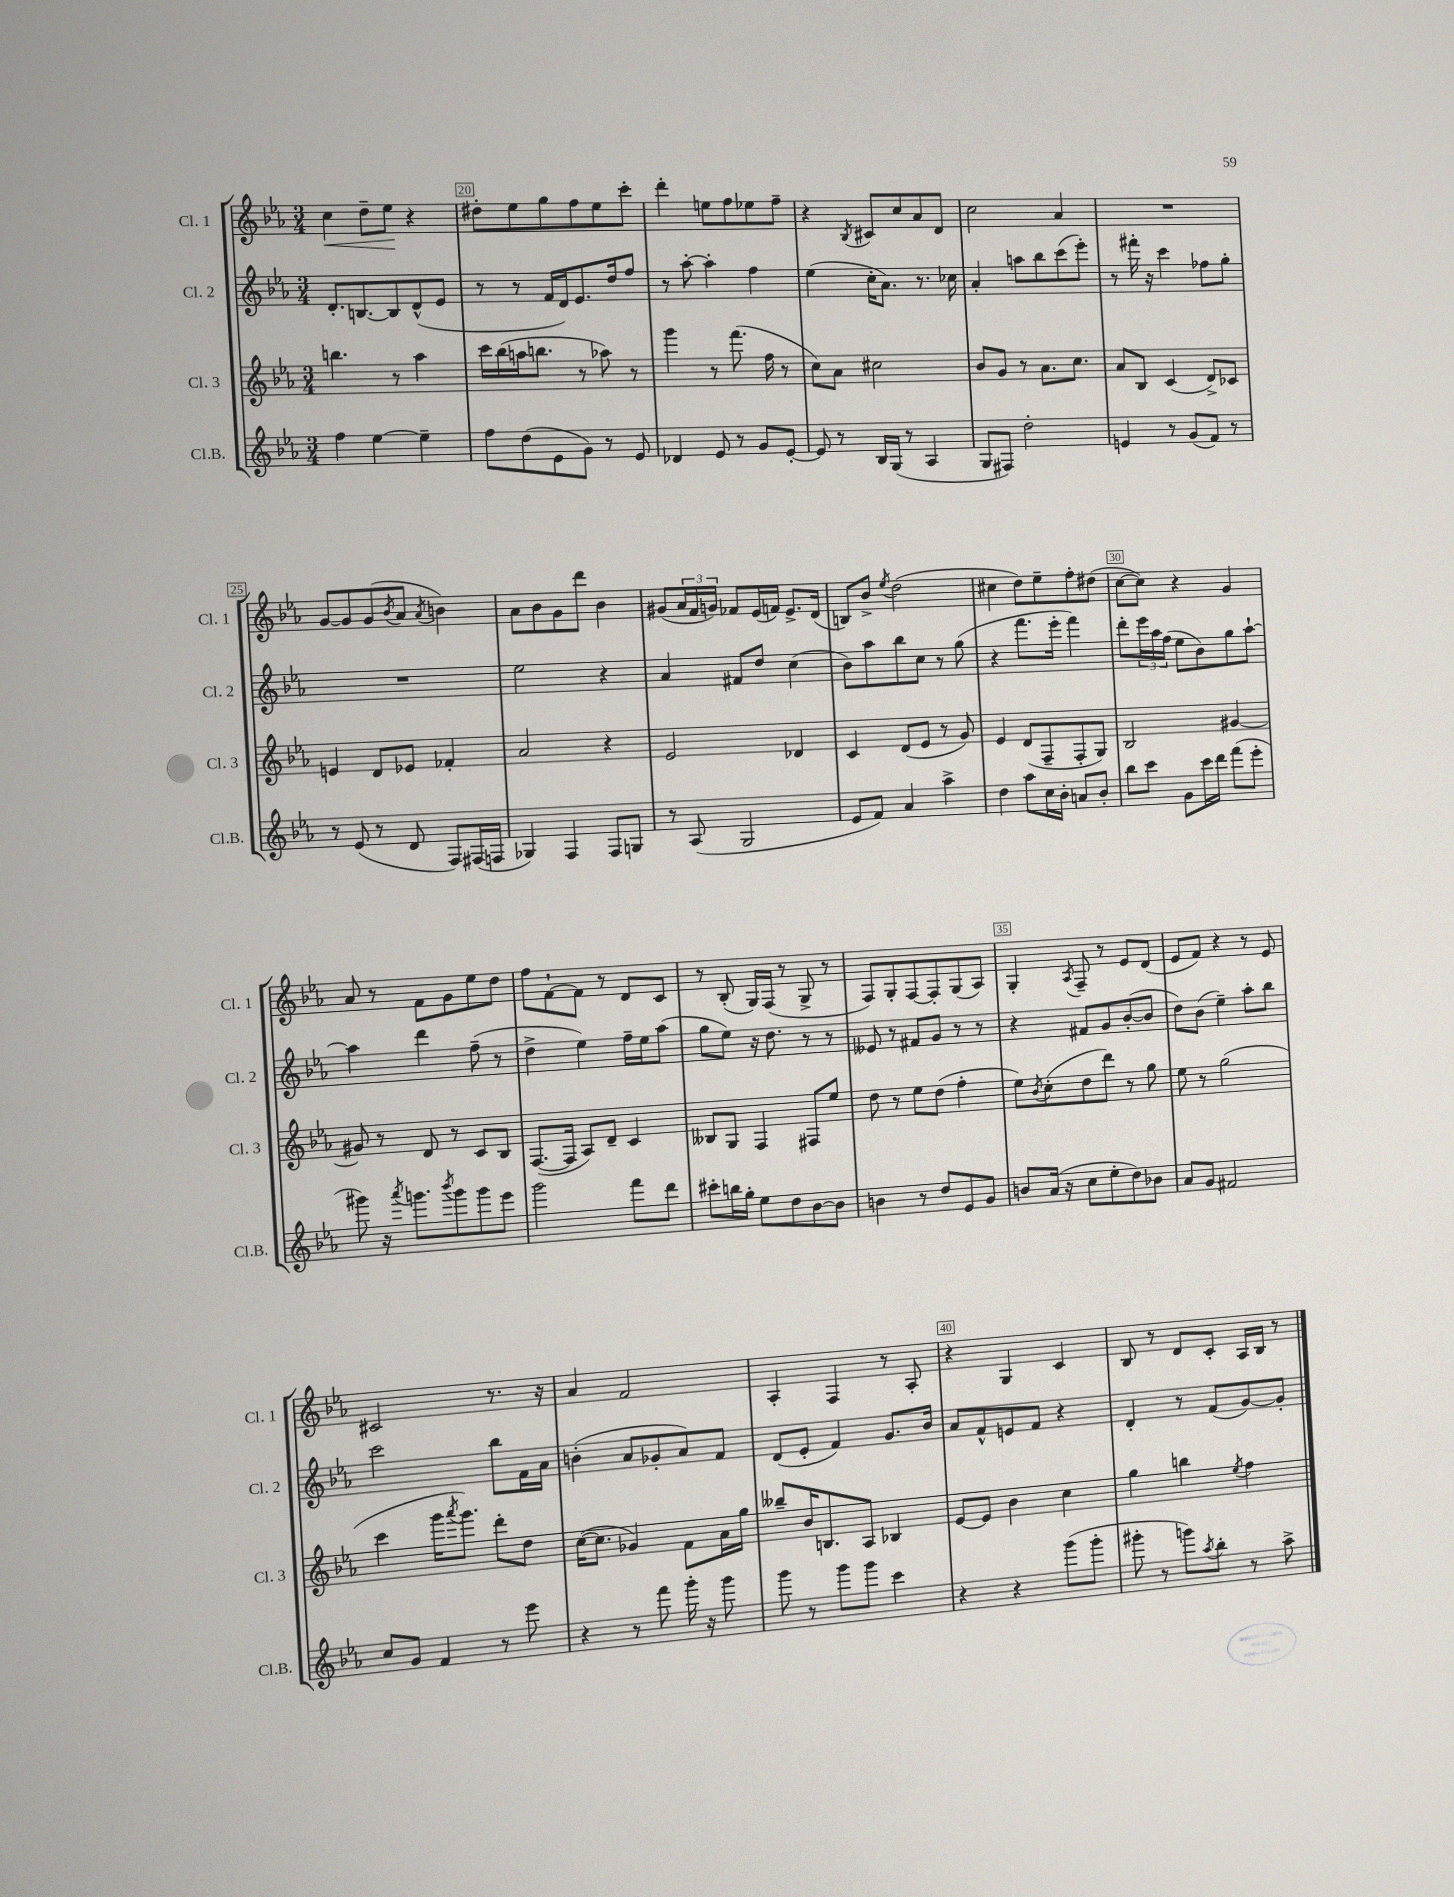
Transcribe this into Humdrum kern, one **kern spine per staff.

**kern	**kern	**kern	**kern
*staff4	*staff3	*staff2	*staff1
*clefG2	*clefG2	*clefG2	*clefG2
*k[b-e-a-]	*k[b-e-a-]	*k[b-e-a-]	*k[b-e-a-]
*M3/4	*M3/4	*M3/4	*M3/4
4ff\	4.bb\	8.d'/L	4cc\
.	.	[8.B/	.
[4ee-\	.	.	8dd~\L
.	8r	8B/]	8ee-\J
4ee-~\]	4aa-\	(8d^^/	4r
.	.	8e-/J	.
=	=	=	=
8ff\L	16ccc\LL	8r	8dd#'\L
.	(16bb-\	.	.
(8dd\	16aa\J	8r	8ee-\
.	8.bb\J	.	.
8e-\	.	16f/LL	8gg\
.	.	16d/J)	.
8g\J)	8r	8.e-/	8ff\
8r	8aa-\)	.	8ee-\
.	.	16dd/k	.
8e-/	8r	8ff/J	8ccc'\J
=	=	=	=
4d-/	4ggg\	8r	4ddd'\
.	.	[8aa-'\	.
8e-/	8r	4aa-'\]	8ee\L
8r	(8.fff\	.	8ff\
8g/L	.	4ff\	8ee-\
.	16ff\	.	.
[8e-'/J	8r	.	8ff~\J
=	=	=	=
8e-/]	8cc\L)	(4ee-\	4r
8r	8a-\J	.	.
.	.	.	8qB-/
16B-/LL	2cc#\	16cc'\LK	8c#/L
(16G/JJ	.	8.a-\J)	.
8r	.	.	8cc/
4A-/	.	8.r	8a-/
.	.	.	8d/J
.	.	16cc-\	.
=	=	=	=
8G/L	8b-/L	4a-'/	2cc\
8F#/J)	8g/J	.	.
2dd'\	8r	8aa\L	.
.	8.a-\L	8bb-\	.
.	.	(8ccc\	4a-/
.	8.cc\J	.	.
.	.	8eee-'\J)	.
=	=	=	=
4e/	8a-/L	8r	2.r
.	8B-/J	16fff#'\	.
.	.	16r	.
8r	(4c/	4ccc\	.
(8g/L	.	.	.
8f/J)	8d^/L)	8ff-\L	.
8r	8c-/J	8gg'\J	.
=	=	=	=
8r	4e/	2.r	[8g/L
(8e-/	.	.	8g/]
8r	8d/L	.	(8g/
.	.	.	8qb-/
8d/	8e-/J	.	8a-/J
.	.	.	8qa-/
8F/L)	4f-'/	.	4b\)
(16F#/L	.	.	.
16F/JJ	.	.	.
=	=	=	=
4G-/)	2a-/	2ee-\	8a-\L
.	.	.	8b-\
4F/	.	.	8g\
.	.	.	8ddd\J
8F/L	4r	4r	4b-\
8G/J	.	.	.
=	=	=	=
8r	2e-/	4a-/	(8g#/L
(8A-/	.	.	24a-/L
.	.	.	24f/
.	.	.	24g/JJ)
2G/	.	8f#/L	8f-/L
.	.	8dd/J	(16e-/L
.	.	.	16f/JJ)
.	4d-/	(4cc\	8.e-^/L
.	.	.	(16d/Jk
=	=	=	=
8e-/L	4c/	8b-\L)	8B/L)
8f/J)	.	8aa-\	8b-^/J
.	.	.	8qee-/
4a-/	(8d/L	8bb-\	(2dd\
.	8e-/J	8cc\J	.
4aa-^\	8r	8r	.
.	8g/)	(8gg\	.
=	=	=	=
4dd\	4e-/	4r	4cc#\
8aa-\L	(8d/L	8.fff\L	8dd\L)
16cc\L	8F~/	.	8ee-~\
16b-'\JJ	.	16eee-'\Jk	.
8a/L	8F'/	4fff\)	8ff'\
8b-'/J	8G/J)	.	(8dd#\J
=	=	=	=
8bb-\L	2B-/	8ddd'\L	[8cc\L
8ccc\J	.	24eee-\L	8cc\]J)
.	.	24aa-\	.
.	.	(24ff\JJ	.
8g\L	.	8ee-\L	4r
16ccc\L	.	8b-\)	.
16ddd\JJ	.	.	.
(8fff\L	[4g#/	8gg\	4g/
8eee-'\J	.	[8aa-`\J	.
=	=	=	=
8ggg#\)	8g#/]	4aa-\]	8a-/
16r	8r	.	8r
8qaaa-/	.	.	.
8.ggg\L	.	.	.
.	8d/	4ddd\	8f\L
8qbbb-/	.	.	.
8ggg\	8r	.	8g\
8ggg\	8c/L	(8ff~\	8ee-\
8eee-\J	8B-/J	8r	8dd\J
=	=	=	=
2ggg\	([8.F/L	4dd^\	8ff\L
.	.	.	[8f`\
.	16F/]Jk	.	.
.	8A-/L)	4ee-\)	8f\]J
.	8d~/J	.	8r
8fff\L	4c/	16ff~\LL	8d/L
.	.	16ee-\J	.
8ddd\J	.	(8aa-\J	8c/J
=	=	=	=
8ccc#'\L	8B--/L	8gg\L	8r
16bb\L	8G/J	8ee-\J)	(8B-'/
16gg'\JJ	.	.	.
8ee-\L	4F/	16r	16G/LL)
.	.	8.dd\	(16F/JJ
8dd\	.	.	8r
[8b-\	8F#/L	8r	8G^/
8b-\]J	8ee-/J	8r	8r
=	=	=	=
4b\	8dd\	8e--/	8F/L)
.	8r	8r	8G'/
8r	8ee-\L	8f#/L	[8F/
8dd/L	(8dd\J	8g/J	8F'/]
8e-/	4ff'\	8r	(8G/
8g/J	.	8r	8A-/J)
=	=	=	=
8b/L	8ee-\L)	4r	4G'/
.	8qb-/	.	.
(16a-/Jk	(8cc'\	.	.
16r	.	.	.
.	.	.	8qA-/
8cc\L	8dd\	8f#/L	8F~/
8ee-'\	8ddd\J)	8g/	8r
8dd\)	8r	([8b-'/	8e-/L
8b-\J	8gg\	8b-/]J	(8d/J
=	=	=	=
8a-/L	8ee-\	8dd\L)	8e-/L
8g/J	8r	(8b-\J	8f/J)
2f#/	(2gg\	4ee-~\)	4r
.	.	8aa-'\L	8r
.	.	8bb-\J	8e-/
=	=	=	=
8cc/L	4ccc\	2ccc\	2c#/
8g/J	.	.	.
4f/	16ggg\LK	.	.
.	8qaaa-/	.	.
.	8.ggg\J)	.	.
8r	8ddd'\L	8bb-\L	8.r
8eee-\	8dd\J	16f\L	.
.	.	16a-\JJ	16r
=	=	=	=
4r	([16cc\LK	(4b'\	4a-/
.	8.cc\]J	.	.
8r	4g-/)	8a-/L	2f/
8fff\	.	8g-'/	.
16ggg'\	8f\L	8a-/)	.
16r	.	.	.
8ggg\	16a-\L	8f/J	.
.	16gg\JJ	.	.
=	=	=	=
8ggg\	8bb--~/L	(8d/L	4A-'/
8r	16b-/K	8e-'/J	.
.	8.B/	.	.
8ggg\L	.	4f/)	4F/
8ggg\J	8A-/J	.	.
4ccc\	4B-/	8.g/L	8r
.	.	.	8A-'/
.	.	16b-/Jk	.
=	=	=	=
4r	[8e-/L	8a-/L	4r
.	8e-/]J	8f^^/	.
4r	4b-\	8e/	4G/
.	.	8f/J	.
(8ggg\L	4cc\	4r	4c/
8ggg'\J	.	.	.
=	=	=	=
8ggg#'\	4gg\	4d'/	8B-/
8r	.	.	8r
8ggg\L)	4bb\	8r	8d/L
8qaa-/	.	.	.
8bb-'\J	.	(8f/L	8c'/J
.	8qee-/	.	.
8r	4ff\	[8g/)	16A-/LL
.	.	.	16B-/JJ
8aa-^\	.	8g'/]J	8r
==	==	==	==
*-	*-	*-	*-
